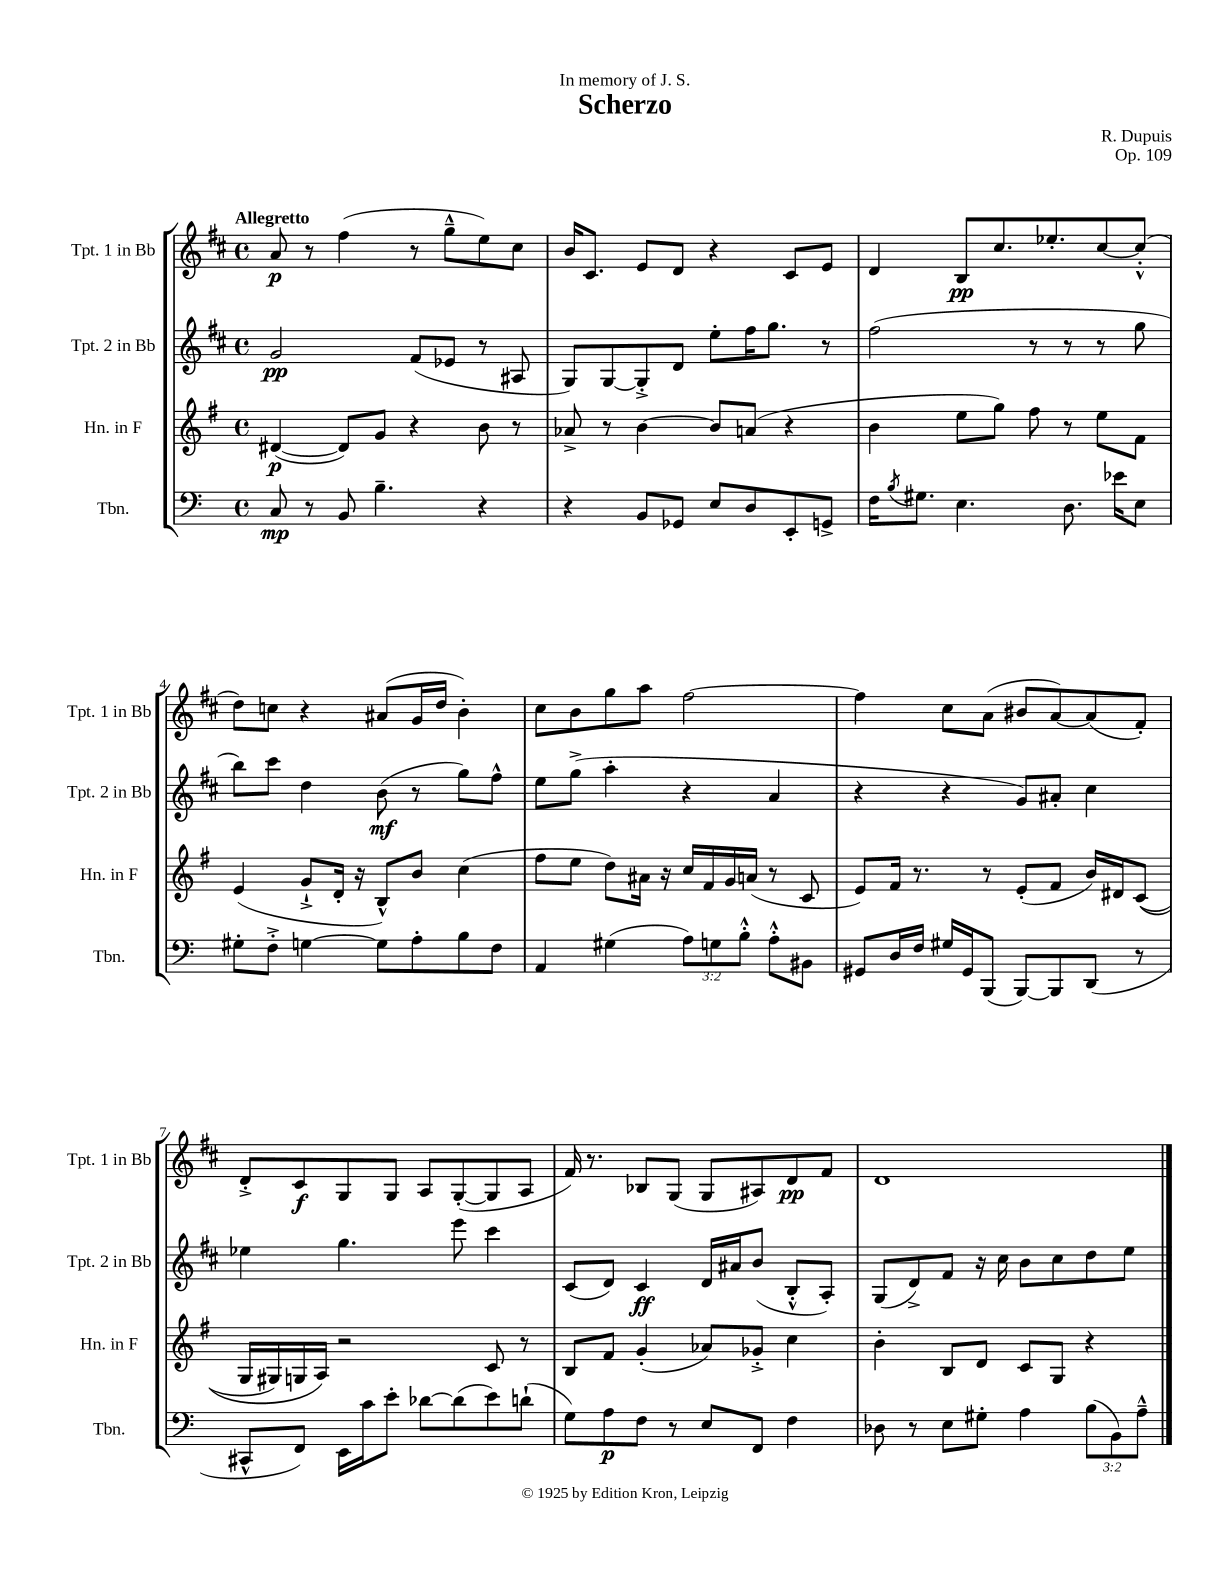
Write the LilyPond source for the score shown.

\header { title = "Scherzo" composer = "R. Dupuis" dedication = "In memory of J. S." opus = "Op. 109" }
<<
\new StaffGroup <<
\new Staff = "s0" \with { instrumentName = "Tpt. 1 in Bb" shortInstrumentName = "Tpt. 1 in Bb" } {
    \clef treble \key d \major \defaultTimeSignature \time 4/4 \tempo "Allegretto"
    a'8\p r8 fis''4( r8 g''8---^ e''8) cis''8 |
    b'16 cis'8. e'8 d'8 r4 cis'8 e'8 |
    d'4 b8\pp cis''8. ees''8.-. cis''8~ cis''8-.-^( |
    d''8) c''8 r4 ais'8( g'16 d''16 b'4-.) |
    cis''8 b'8 g''8 a''8 fis''2~ |
    fis''4 cis''8 a'8( bis'8 a'8~) a'8( fis'8-.) |
    d'8-.-> cis'8\f g8 g8 a8 g8~-.( g8 a8 |
    fis'16) r8. bes8 g8( g8 ais8) d'8\pp fis'8 |
    d'1 \bar "|." |
}
\new Staff = "s1" \with { instrumentName = "Tpt. 2 in Bb" shortInstrumentName = "Tpt. 2 in Bb" } {
    \clef treble \key d \major \defaultTimeSignature \time 4/4
    g'2\pp fis'8( ees'8 r8 ais8 |
    g8) g8~ g8-.-> d'8 e''8-. fis''16 g''8. r8 |
    fis''2( r8 r8 r8 g''8 |
    b''8) cis'''8 d''4 b'8\mf( r8 g''8) fis''8-^ |
    e''8 g''8->( a''4-. r4 a'4 |
    r4 r4 g'8) ais'8-. cis''4 |
    ees''4 g''4. e'''8 cis'''4 |
    cis'8( d'8) cis'4\ff d'16 ais'16 b'8( b8-.-^ a8-.) |
    g8( d'8->) fis'8 r16 cis''16 b'8 cis''8 d''8 e''8 \bar "|." |
}
\new Staff = "s2" \with { instrumentName = "Hn. in F" shortInstrumentName = "Hn. in F" } {
    \clef treble \key g \major \defaultTimeSignature \time 4/4
    dis'4~\p( dis'8) g'8 r4 b'8 r8 |
    aes'8-> r8 b'4~ b'8 a'8( r4 |
    b'4 e''8 g''8) fis''8 r8 e''8 fis'8 |
    e'4( g'8-!-> d'16-. r16 b8-^) b'8 c''4( |
    fis''8 e''8 d''8) ais'16 r16 c''16 fis'16 g'16 a'16( r8 c'8 |
    e'8) fis'16 r8. r8 e'8-.( fis'8 b'16) dis'16 c'8(\( |
    g16 gis16) g16 a16\) r2 c'8 r8 |
    b8 fis'8 g'4-.( aes'8) ges'8-.-> c''4 |
    b'4-. b8 d'8 c'8 g8 r4 \bar "|." |
}
\new Staff = "s3" \with { instrumentName = "Tbn." shortInstrumentName = "Tbn." } {
    \clef bass \key c \major \defaultTimeSignature \time 4/4 \override Staff.TupletNumber.text = #tuplet-number::calc-fraction-text
    c8\mp r8 b,8 b4.-- r4 |
    r4 b,8 ges,8 e8 d8 e,8-. g,8-> |
    f16 \acciaccatura { b8 } gis8. e4. d8. ees'16 e8 |
    gis8-. f8-.-> g4~ g8 a8-. b8 f8 |
    a,4 gis4( \tuplet 3/2 { a8) g8 b8-.-^ } a8-.-^ bis,8 |
    gis,8 d16 f16 gis16 gis,16 b,,8( b,,8~) b,,8 d,8( r8 |
    cis,8-^ f,8) e,16 c'16 e'8-. des'8~ des'8( e'8) d'8-!( |
    g8) a8\p f8 r8 e8 f,8 f4 |
    des8 r8 e8 gis8-. a4 \tuplet 3/2 { b8( b,8) a8---^ } \bar "|." |
}
>>
>>
